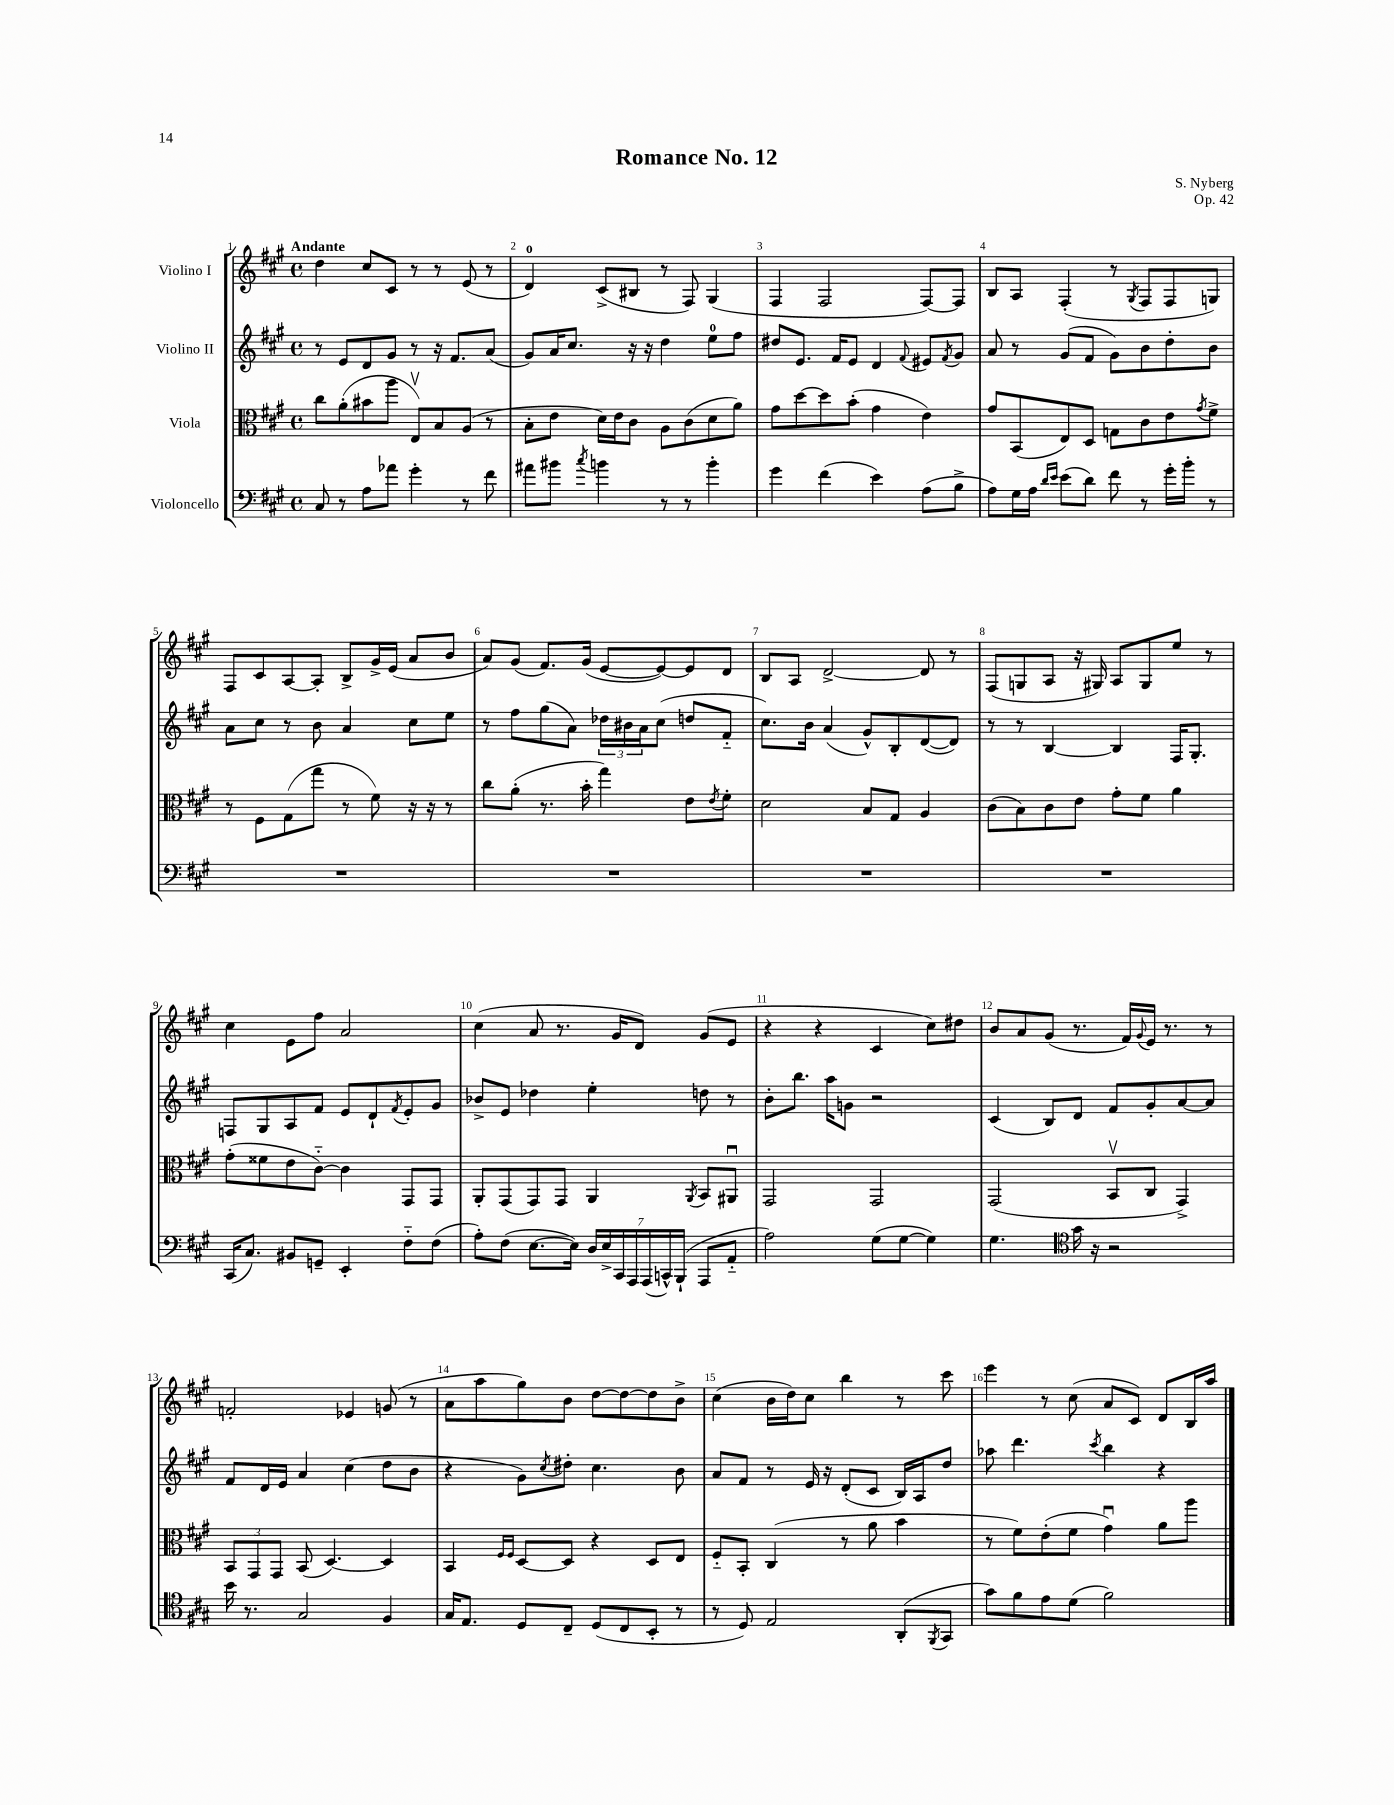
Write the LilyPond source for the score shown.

\header { title = "Romance No. 12" composer = "S. Nyberg" opus = "Op. 42" }
<<
\new StaffGroup <<
\new Staff = "s0" \with { instrumentName = "Violino I" } {
    \clef treble \key a \major \defaultTimeSignature \time 4/4 \tempo "Andante"
    d''4 cis''8 cis'8 r8 r8 e'8( r8 |
    d'4-0) cis'8->( bis8 r8 fis8) gis4( |
    fis4 fis2 fis8~) fis8 |
    b8 a8 fis4-.( r8 \acciaccatura { gis8 } fis8 fis8 g8) |
    fis8 cis'8 a8~ a8-. b8-> gis'16-> e'16( a'8 b'8 |
    a'8) gis'8( fis'8.) gis'16( e'8~ e'8~) e'8 d'8 |
    b8 a8 d'2~-> d'8 r8 |
    fis8( g8 a8 r16 gis16) a8 gis8 e''8 r8 |
    cis''4 e'8 fis''8 a'2 |
    cis''4( a'8 r8. gis'16 d'8) gis'8( e'8 |
    r4 r4 cis'4 cis''8) dis''8 |
    b'8 a'8 gis'8( r8. fis'16) \appoggiatura { gis'8 } e'16 r8. r8 |
    f'2-. ees'4 g'8( r8 |
    a'8 a''8 gis''8) b'8 d''8~ d''8~ d''8 b'8-> |
    cis''4( b'16 d''16) cis''8 b''4 r8 cis'''8 |
    e'''4 r8 cis''8( a'8 cis'8) d'8 b16 a''16 \bar "|." |
}
\new Staff = "s1" \with { instrumentName = "Violino II" } {
    \clef treble \key a \major \defaultTimeSignature \time 4/4
    r8 e'8 d'8 gis'8 r8 r16 fis'8. a'8( |
    gis'8) a'16 cis''8. r16 r16 d''4 e''8-0 fis''8 |
    dis''8 e'8. fis'16 e'8 d'4 \appoggiatura { fis'8 } eis'8 \acciaccatura { fis'8 } gis'8 |
    a'8 r8 gis'8( fis'8 gis'8) b'8 d''8-. b'8 |
    a'8 cis''8 r8 b'8 a'4 cis''8 e''8 |
    r8 fis''8 gis''8( a'8) \tuplet 3/2 { des''16 bis'16 a'16 } cis''8( d''8 fis'8-_ |
    cis''8.) b'16 a'4( gis'8-^) b8-. d'8~( d'8) |
    r8 r8 b4~ b4 fis16 gis8.-. |
    f8 gis8 a8 fis'8 e'8 d'8-! \acciaccatura { fis'8 } e'8-. gis'8 |
    bes'8-> e'8 des''4 e''4-. d''8 r8 |
    b'8-. b''8. a''16 g'8 r2 |
    cis'4( b8) d'8 fis'8 gis'8-. a'8~ a'8 |
    fis'8 d'16 e'16 a'4 cis''4( d''8 b'8 |
    r4 gis'8) \acciaccatura { cis''8 } dis''8-. cis''4. b'8 |
    a'8 fis'8 r8 e'16 r16 d'8-.( cis'8 b16) a16 d''8 |
    aes''8 d'''4. \acciaccatura { cis'''8 } b''4 r4 \bar "|." |
}
\new Staff = "s2" \with { instrumentName = "Viola" } {
    \clef alto \key a \major \defaultTimeSignature \time 4/4
    cis''8 a'8-.( bis'8 a''8 e8\upbow) b8 a8( r8 |
    b8-. e'8 d'16) e'16 cis'8 a8 cis'8( d'8 a'8) |
    gis'8 d''8~ d''8 b'8-.( gis'4 e'4) |
    gis'8 b,8( e8) d8 g8 cis'8 e'8 \acciaccatura { gis'8 } fis'8-> |
    r8 fis8 gis8( gis''8 r8 fis'8) r16 r16 r8 |
    cis''8 a'8-.( r8. b'16-. gis''4) e'8 \acciaccatura { e'8 } fis'8-. |
    d'2 b8 gis8 a4 |
    cis'8( b8) cis'8 e'8 gis'8-. fis'8 a'4 |
    gis'8-.( fisis'8 e'8 cis'8~-_) cis'4 gis,8 gis,8 |
    a,8-. gis,8( gis,8) gis,8 a,4 \acciaccatura { a,8 } b,8 ais,8\downbow |
    gis,2 gis,2 |
    gis,2( b,8\upbow cis8 gis,4->) |
    \tuplet 3/2 { b,8 gis,8 gis,8 } b,8( d4.~) d4 |
    b,4 \grace { fis16 fis16 } d8~ d8 r4 d8 e8 |
    fis8-_ b,8-. cis4( r8 a'8 b'4 |
    r8 fis'8) e'8-.( fis'8 gis'4\downbow) a'8 a''8 \bar "|." |
}
\new Staff = "s3" \with { instrumentName = "Violoncello" } {
    \clef bass \key a \major \defaultTimeSignature \time 4/4
    cis8 r8 a8 aes'8 gis'4-. r8 fis'8 |
    ais'8 bis'8 \acciaccatura { cis''8 } b'4 r8 r8 b'4-. |
    gis'4 fis'4( e'4) a8( b8-> |
    a8) gis16 a16 \grace { d'16 e'16 } e'8( d'8) fis'8 r8 gis'16-. b'16-. r8 |
    R1 |
    R1 |
    R1 |
    R1 |
    cis,16( cis8.) bis,8 g,8-- e,4-. fis8-_ fis8( |
    a8-.) fis8( e8.~ e16) \tuplet 7/4 { d16 e16-> cis,16 a,,16 a,,16( c,16-^) b,,16-!( } a,,8 a,8-_ |
    a2) gis8( gis8~ gis4) |
    gis4. \clef tenor gis'16 r16 r2 |
    b'16 r8. gis2 fis4 |
    gis16 e8. d8 cis8-- d8( cis8 b,8-. r8 |
    r8 d8) e2 a,8-.( \acciaccatura { fis,8 } gis,8 |
    gis'8) fis'8 e'8 d'8( fis'2) \bar "|." |
}
>>
>>
\layout { \context { \Score \override BarNumber.break-visibility = ##(#f #t #t) barNumberVisibility = #all-bar-numbers-visible } }
